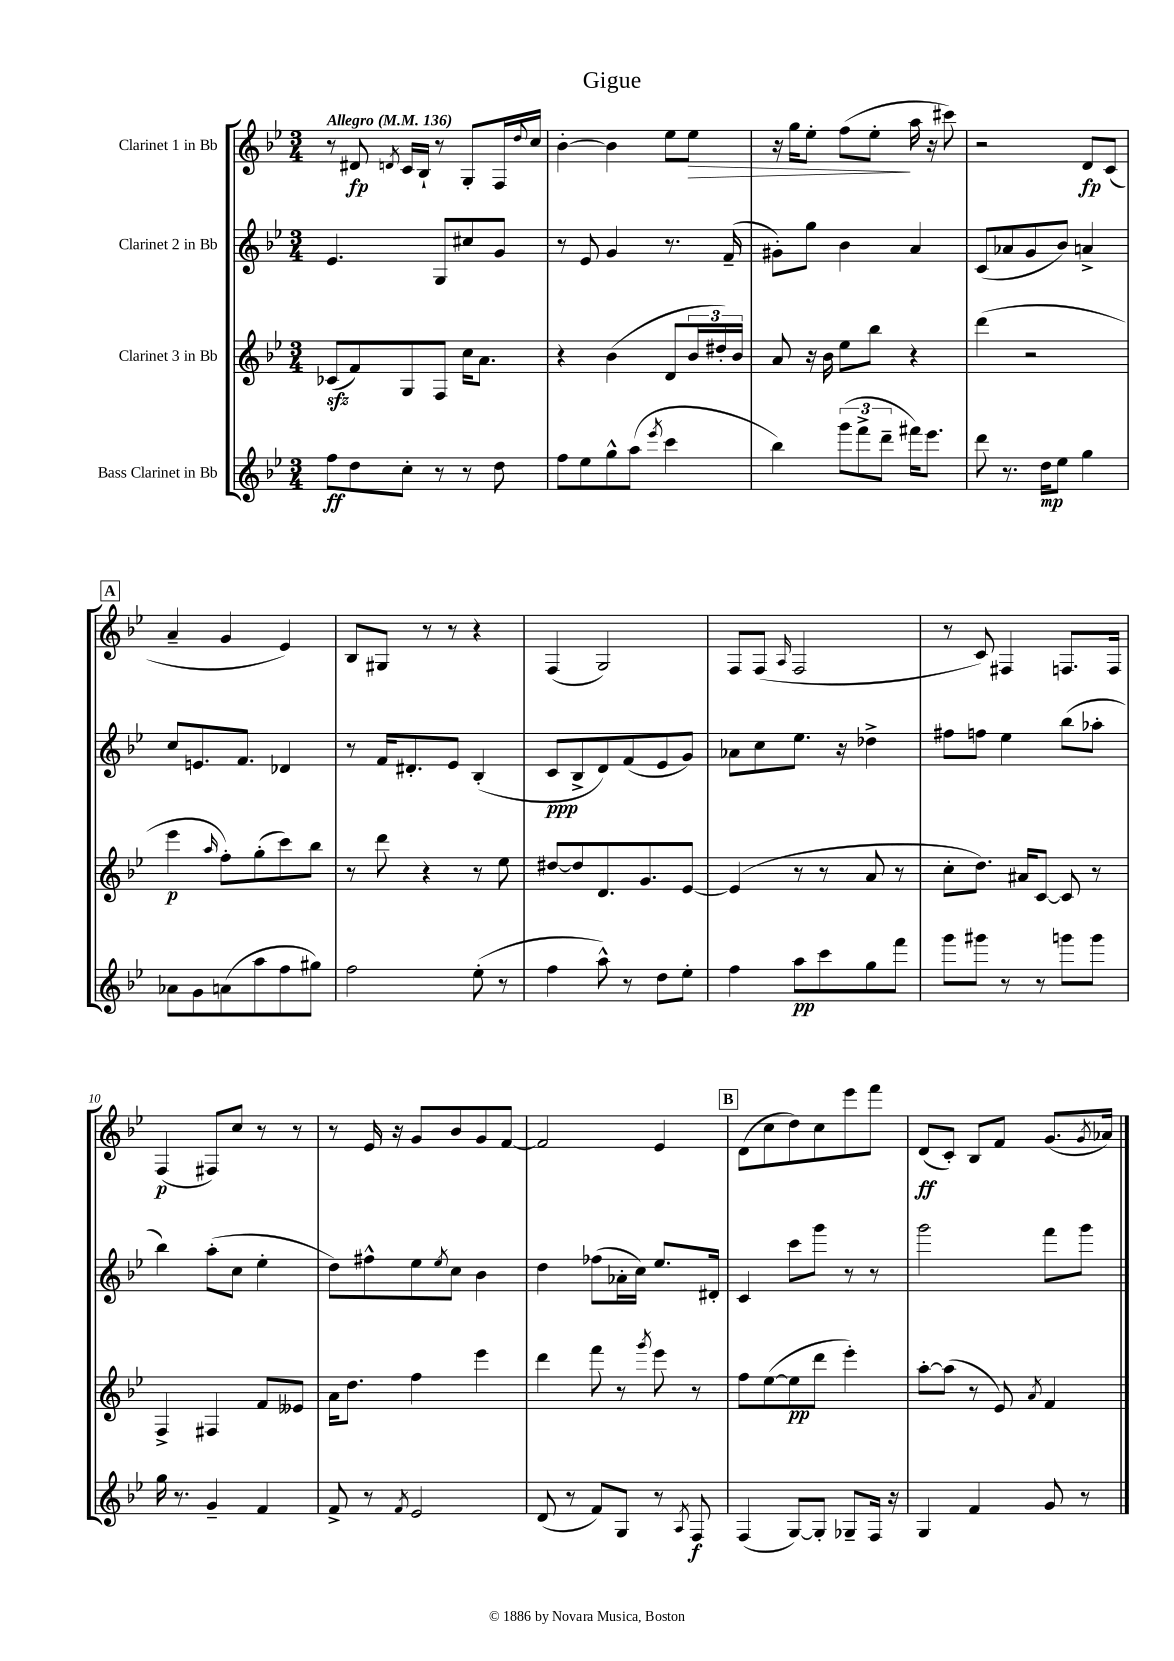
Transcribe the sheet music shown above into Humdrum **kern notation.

**kern	**kern	**kern	**kern
*staff4	*staff3	*staff2	*staff1
*clefG2	*clefG2	*clefG2	*clefG2
*k[b-e-]	*k[b-e-]	*k[b-e-]	*k[b-e-]
*M3/4	*M3/4	*M3/4	*M3/4
*MM136	*MM136	*MM136	*MM136
8ff\L	(8c-/L	4.e-/	8r
8dd\	8f/)	.	8d#/
.	.	.	8qd/
8cc'\J	8G/	.	16c/LL
.	.	.	16B-`/JJ
8r	8F/J	8G/L	8r
8r	16cc\LK	8cc#/	8G'/L
.	8.a\J	.	.
8dd\	.	8g/J	16F/L
.	.	.	8qqdd/
.	.	.	16cc/JJ
=	=	=	=
8ff\L	4r	8r	[4b-'\
8ee-\	.	8e-/	.
8gg^^\	(4b-\	4g/	4b-\]
(8aa\J	.	.	.
8qeee-/	.	.	.
4ccc\	8d/L	8.r	8ee-\L
.	24b-/L	.	8ee-\J
.	24dd#'/)	.	.
.	.	(16f~/	.
.	24b-/JJ	.	.
=	=	=	=
4bb-\)	8a/	8g#'\L)	16r
.	.	.	16gg\LK
.	16r	8gg\J	8ee-'\J
.	16b-\	.	.
(12ggg\L	8ee-\L	4b-\	(8ff\L
12fff^\	.	.	.
.	8bb-\J	.	8ee-'\J
12ddd~\J	.	.	.
16fff#\LK)	4r	4a/	16aa\
8.eee-\J	.	.	16r
.	.	.	8ccc#\)
=	=	=	=
8ddd\	(4ddd\	(8c/L	2r
8.r	.	8a-/	.
.	2r	8g/	.
16dd\LK	.	.	.
8ee-\J	.	8b-/J)	.
4gg\	.	4a^/	8d/L
.	.	.	(8c/J
=	=	=	=
8a-\L	4eee-\	8cc/L	4a~/
8g\	.	8.e/	.
.	16qqaa/	.	.
(8a\	8ff'\L)	.	4g/
.	.	8.f/J	.
8aa\	(8gg'\	.	.
8ff\	8ccc\)	4d-/	4e-/)
8gg#\J)	8bb-\J	.	.
=	=	=	=
2ff\	8r	8r	8B-/L
.	8ddd\	16f/LK	8G#/J
.	.	8.d#'/	.
.	4r	.	8r
.	.	8e-/J	8r
(8ee-'\	8r	(4B-'/	4r
8r	8ee-\	.	.
=	=	=	=
4ff\	[8dd#/L	8c/L	(4F/
.	8dd#/]	8B-^/	.
8aa^^\)	8.d/	8d/)	2G/)
8r	.	(8f/	.
.	8.g/	.	.
8dd\L	.	8e-/	.
8ee-'\J	[8e-/J	8g/J)	.
=	=	=	=
4ff\	(4e-/]	8a-\L	8F/L
.	.	8cc\	(8F/J
.	.	.	16qqA/
8aa\L	8r	8.ee-\J	2F/
8ccc\	8r	.	.
.	.	16r	.
8gg\	8a/	4dd-^\	.
8fff\J	8r	.	.
=	=	=	=
8ggg\L	8cc'\L	8ff#\L	8r
8ggg#\J	8.dd\J)	8ff\J	8c/)
8r	.	4ee-\	4F#/
.	16a#/LK	.	.
8r	[8c/J	.	.
8ggg\L	8c/]	(8bb-\L	8.F/L
8ggg\J	8r	8aa-'\J	.
.	.	.	16F/Jk
=	=	=	=
16gg\	4F^/	4bb-\)	(4F/
8.r	.	.	.
4g~/	4F#/	(8aa'\L	8F#/L)
.	.	8cc\J	8cc/J
4f/	8f/L	4ee-'\	8r
.	8e--/J	.	8r
=	=	=	=
8f^/	16a\LK	8dd\L)	8r
.	8.dd\J	.	.
8r	.	8ff#^^\	16e-/
.	.	.	16r
8qf/	.	.	.
2e-/	4ff\	8ee-\	8g/L
.	.	8qee-/	.
.	.	8cc\J	8b-/
.	4eee-\	4b-\	8g/
.	.	.	[8f/J
=	=	=	=
(8d/	4ddd\	4dd\	2f/]
8r	.	.	.
8f/L)	8fff\	(8ff-\L	.
8G/J	8r	16a-'\L	.
.	.	16cc\JJ)	.
.	8qggg/	.	.
8r	8eee-\	8.ee-/L	4e-/
8qA/	.	.	.
8F/	8r	.	.
.	.	16d#'/Jk	.
=	=	=	=
(4F/	8ff\L	4c/	(8d\L
.	([8ee-\	.	8cc\
[8G/L)	8ee-\]	8ccc\L	8dd\)
8G'/]J	8ddd\J	8ggg\J	8cc\
8G-~/L	4eee-'\)	8r	8eee-\
16F/Jk	.	8r	8fff\J
16r	.	.	.
=	=	=	=
4G/	[8aa'\L	2ggg\	(8d/L
.	(8aa\]J	.	8c'/J)
4f/	8r	.	8B-/L
.	8e-/)	.	8f/J
.	8qa/	.	.
8g/	4f/	8fff\L	(8.g/L
8r	.	8ggg\J	.
.	.	.	8qg/
.	.	.	16a-/Jk)
==	==	==	==
*-	*-	*-	*-
